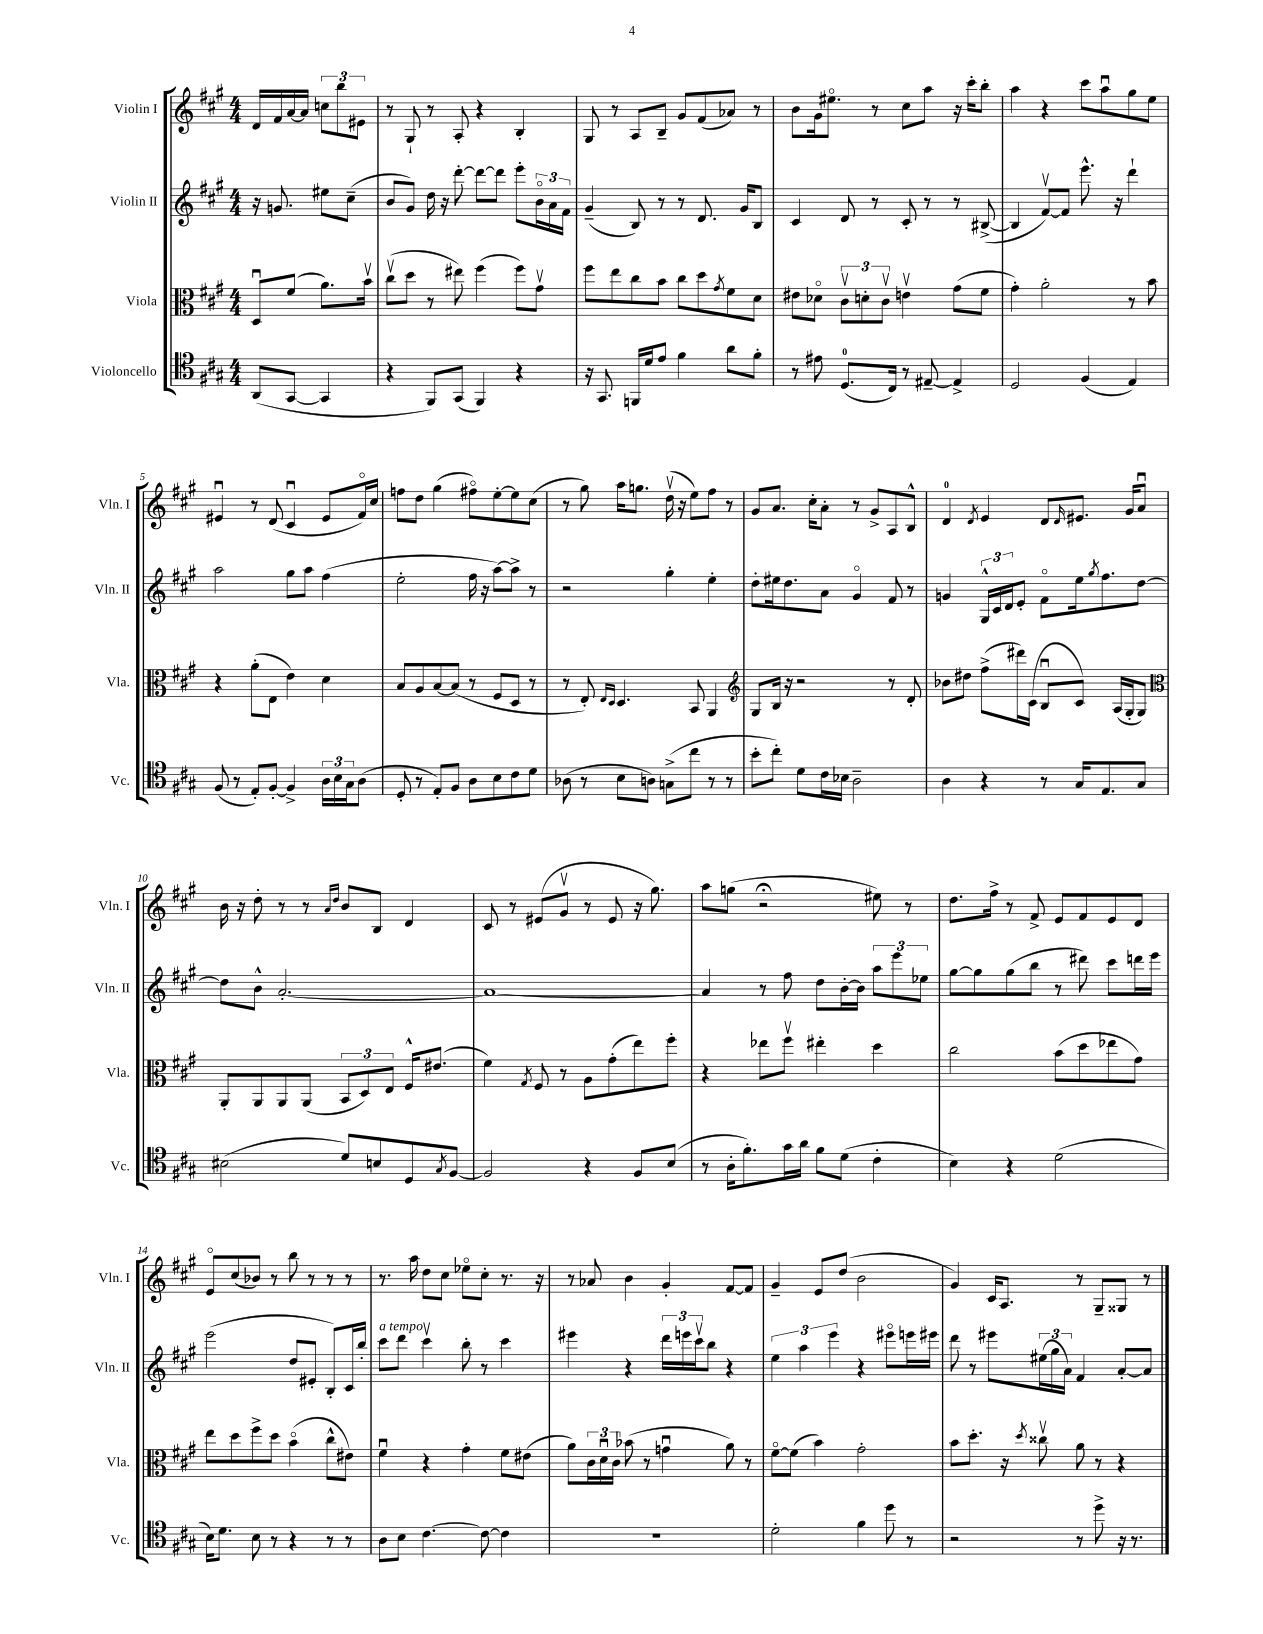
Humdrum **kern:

**kern	**kern	**kern	**kern
*staff4	*staff3	*staff2	*staff1
*clefC4	*clefC3	*clefG2	*clefG2
*k[f#c#g#]	*k[f#c#g#]	*k[f#c#g#]	*k[f#c#g#]
*M4/4	*M4/4	*M4/4	*M4/4
(8AA	8Du	16r	16d
.	.	8.g	16f#
[8GG#	(8f#	.	[16a
.	.	.	16a]
4GG#]	8.a)	8ee#	12cc
.	.	.	12bb
.	.	(8cc#~	.
.	.	.	12e#
.	16bv	.	.
=	=	=	=
4r	(8cc#v	8b	8r
.	8dd	8g#)	8G#`
8FF#)	8r	16dd	8r
.	.	16r	.
(8GG#	8ee#)	[8ddd'	8A'
4FF#)	(4ff#	8ddd_	4r
.	.	8ddd]	.
4r	8ff#)	8eee'	4B'
.	8g#v	24bo	.
.	.	24a	.
.	.	24f#	.
=	=	=	=
16r	8ff#	(4g#~	8G#
8.GG#	.	.	.
.	8ee	.	8r
16FF	8cc#	8B)	8A
16d	.	.	.
8e	8b	8r	8B~
4f#	8cc#	8r	8g#
.	8dd	8.d	(8f#
.	8qg#	.	.
8a	8f#	.	8a-)
.	.	16g#	.
8f#'	8d	8B	8r
=	=	=	=
8r	8e#	4c#	8b
8e#	8d-o	.	16g#
.	.	.	8.ee#o
(8.D	12c#v	8d	.
.	12d'	.	.
.	.	8r	8r
.	12c#v	.	.
16C#)	.	.	.
8r	4ev	8c#'	8cc#
[8E#~	.	8r	8aa
4E#^]	(8g#	8r	16r
.	.	.	16ccc#'
.	8f#	([8B#^	8bb'
=	=	=	=
2D	4g#')	4B#]	4aa
.	2a'	[8f#v)	4r
.	.	8f#]	.
(4F#	.	8.eee^^	8ccc#
.	.	.	8aau
.	.	16r	.
4E)	8r	4ddd`	8gg#
.	8b	.	8ee
=	=	=	=
(8F#	4r	2aa	4e#u
8r	.	.	.
8E')	(8a'	.	8r
[8F#'	8E	.	(8d
4F#^]	4e)	8gg#	4c#u
.	.	8aa	.
24A	4d	(4ff#	8e#
24B	.	.	.
24G#	.	.	.
(8A	.	.	16f#o)
.	.	.	16cc#
=	=	=	=
8D'	8B	2ee'	8ff
8r	8A	.	8dd
8E')	[8B	.	(4gg#
8F#	(8B]	.	.
8A	8r	16ff#	8ff#o)
.	.	16r	.
8B	8F#	[8aa)	[8ee'
8c#	8D	8aa^]	8ee]
8d	8r	8r	(8cc#
=	=	=	=
(8A-	8r	2r	8r
8r	8E')	.	8gg#)
.	16qqE	.	.
.	16qqD	.	.
8B	4.D	.	16aa
.	.	.	8.gg
8A)	.	.	.
(8G^	.	4gg#'	(16ddv
.	.	.	16r
8cc#	8BB	.	8ee)
8r	4AA	4ee'	8ff#
8r	.	.	8r
=	=	=	=
*	*clefG2	*	*
8b'	8G#	8dd'	8g#
8cc#')	16B	16ee#	8.a
.	16r	8.dd	.
8d	2r	.	.
.	.	.	16cc#'
16c#	.	8a	8a'
16B-	.	.	.
2A~	.	4g#o	8r
.	.	.	8g#^
.	8r	8f#	8A
.	8d'	8r	8B^^
=	=	=	=
4A	8b-	4g	4d
.	8dd#	.	.
.	.	.	8qd
4r	(8ff#^	24G#^^	4e
.	.	24c#	.
.	.	24d	.
.	16ddd#)	8e'	.
.	(16c#	.	.
8r	8Bu	8f#o	8d
.	.	.	16qqd
16G#	8c#)	16ee	8.e#
.	.	8qgg#	.
8.E	.	8.ff#	.
.	(16A	.	.
.	16G#'	.	16g#
8G#	8G#)	[8dd	8au
=	=	=	=
*	*clefC3	*	*
(2B#	8AA'	8dd]	16b
.	.	.	16r
.	8AA	8b^^	8dd'
.	8AA	[2.a'	8r
.	(8AA	.	8r
.	.	.	16qqa
.	.	.	16qqdd
8d)	12BB	.	8b
.	12D)	.	.
8B	.	.	8B
.	12E	.	.
8D	16F#^^	.	4d
.	(8.e#	.	.
8qG#	.	.	.
[8F#	.	.	.
=	=	=	=
2F#]	4f#)	1a_	8c#
.	.	.	8r
.	8qG#	.	.
.	8F#	.	(8e#
.	8r	.	8g#v
4r	8A	.	8r
.	(8g#'	.	8e#
8F#	8ee)	.	16r
.	.	.	8.gg#)
(8B	8ff#'	.	.
=	=	=	=
8r	4r	4a]	8aa
16A'	.	.	(8gg
8.f#')	.	.	.
.	8ee-	8r	2r;
16g#	8ff#v	8ff#	.
16a	.	.	.
8f#	4ee#'	8dd	.
(8d	.	[16b'	.
.	.	16b]	.
4c#'	4dd	12aa	8ee#)
.	.	12eee	.
.	.	.	8r
.	.	12ee-	.
=	=	=	=
4B)	2cc#	[8gg#	8.dd
.	.	8gg#]	.
.	.	.	16ff#^
4r	.	(8gg#	8r
.	.	8bb	8f#^
(2d	(8b	8r	8e
.	8dd	8ddd#)	8f#
.	8ee-	8ccc#	8e
.	8g#)	16ddd	8d
.	.	16eee	.
=	=	=	=
16B)	8ee	(2eee	8eo
8.d	.	.	.
.	8dd	.	(8cc#
8B	8ff#^	.	8b-)
8r	8dd	.	8r
4r	(4bo	8dd	8bb
.	.	8e#'	8r
8r	8cc#^^	8B')	8r
8r	8e#)	16c#	8r
.	.	16bb'	.
=	=	=	=
8A	4f#u	8ccc#	8.r
8B	.	8ddd	.
.	.	.	16aa
[4.c#	4r	4ccc#v	8dd
.	.	.	8cc#
.	4g#'	8bb'	8ee-o
8c#_	.	8r	8cc#'
4c#]	8f#	4ccc#	8.r
.	(8e#	.	.
.	.	.	16r
=	=	=	=
1r	8a)	4eee#	8r
.	24c#	.	8a-
.	24du	.	.
.	24c#	.	.
.	(8b-	4r	4b
.	8r	.	.
.	4gu	24ddd	4g#'
.	.	24eee	.
.	.	24ccc#v	.
.	.	8bb	.
.	8a)	4r	[8f#
.	8r	.	8f#]
=	=	=	=
2d'	[8f#o	6ee	4g#~
.	(8f#]	.	.
.	.	6aa	.
.	4b)	.	8e
.	.	6eee	.
.	.	.	(8dd
4f#	2g#'	4r	2b
8dd	.	8eee#o	.
8r	.	16eee	.
.	.	16eee#	.
=	=	=	=
2r	8b	8ddd	4g#)
.	8.dd'	8r	.
.	.	8eee#	16c#
.	16r	.	8.A
.	8qdd	.	.
.	8cc##v	(24ee#	.
.	.	24gg#	.
.	.	24a)	.
8r	8a	4f#	8r
8dd^	8r	.	8G#~
16r	4r	[8a'	8G##
8.r	.	.	.
.	.	8a]	8r
==	==	==	==
*-	*-	*-	*-
